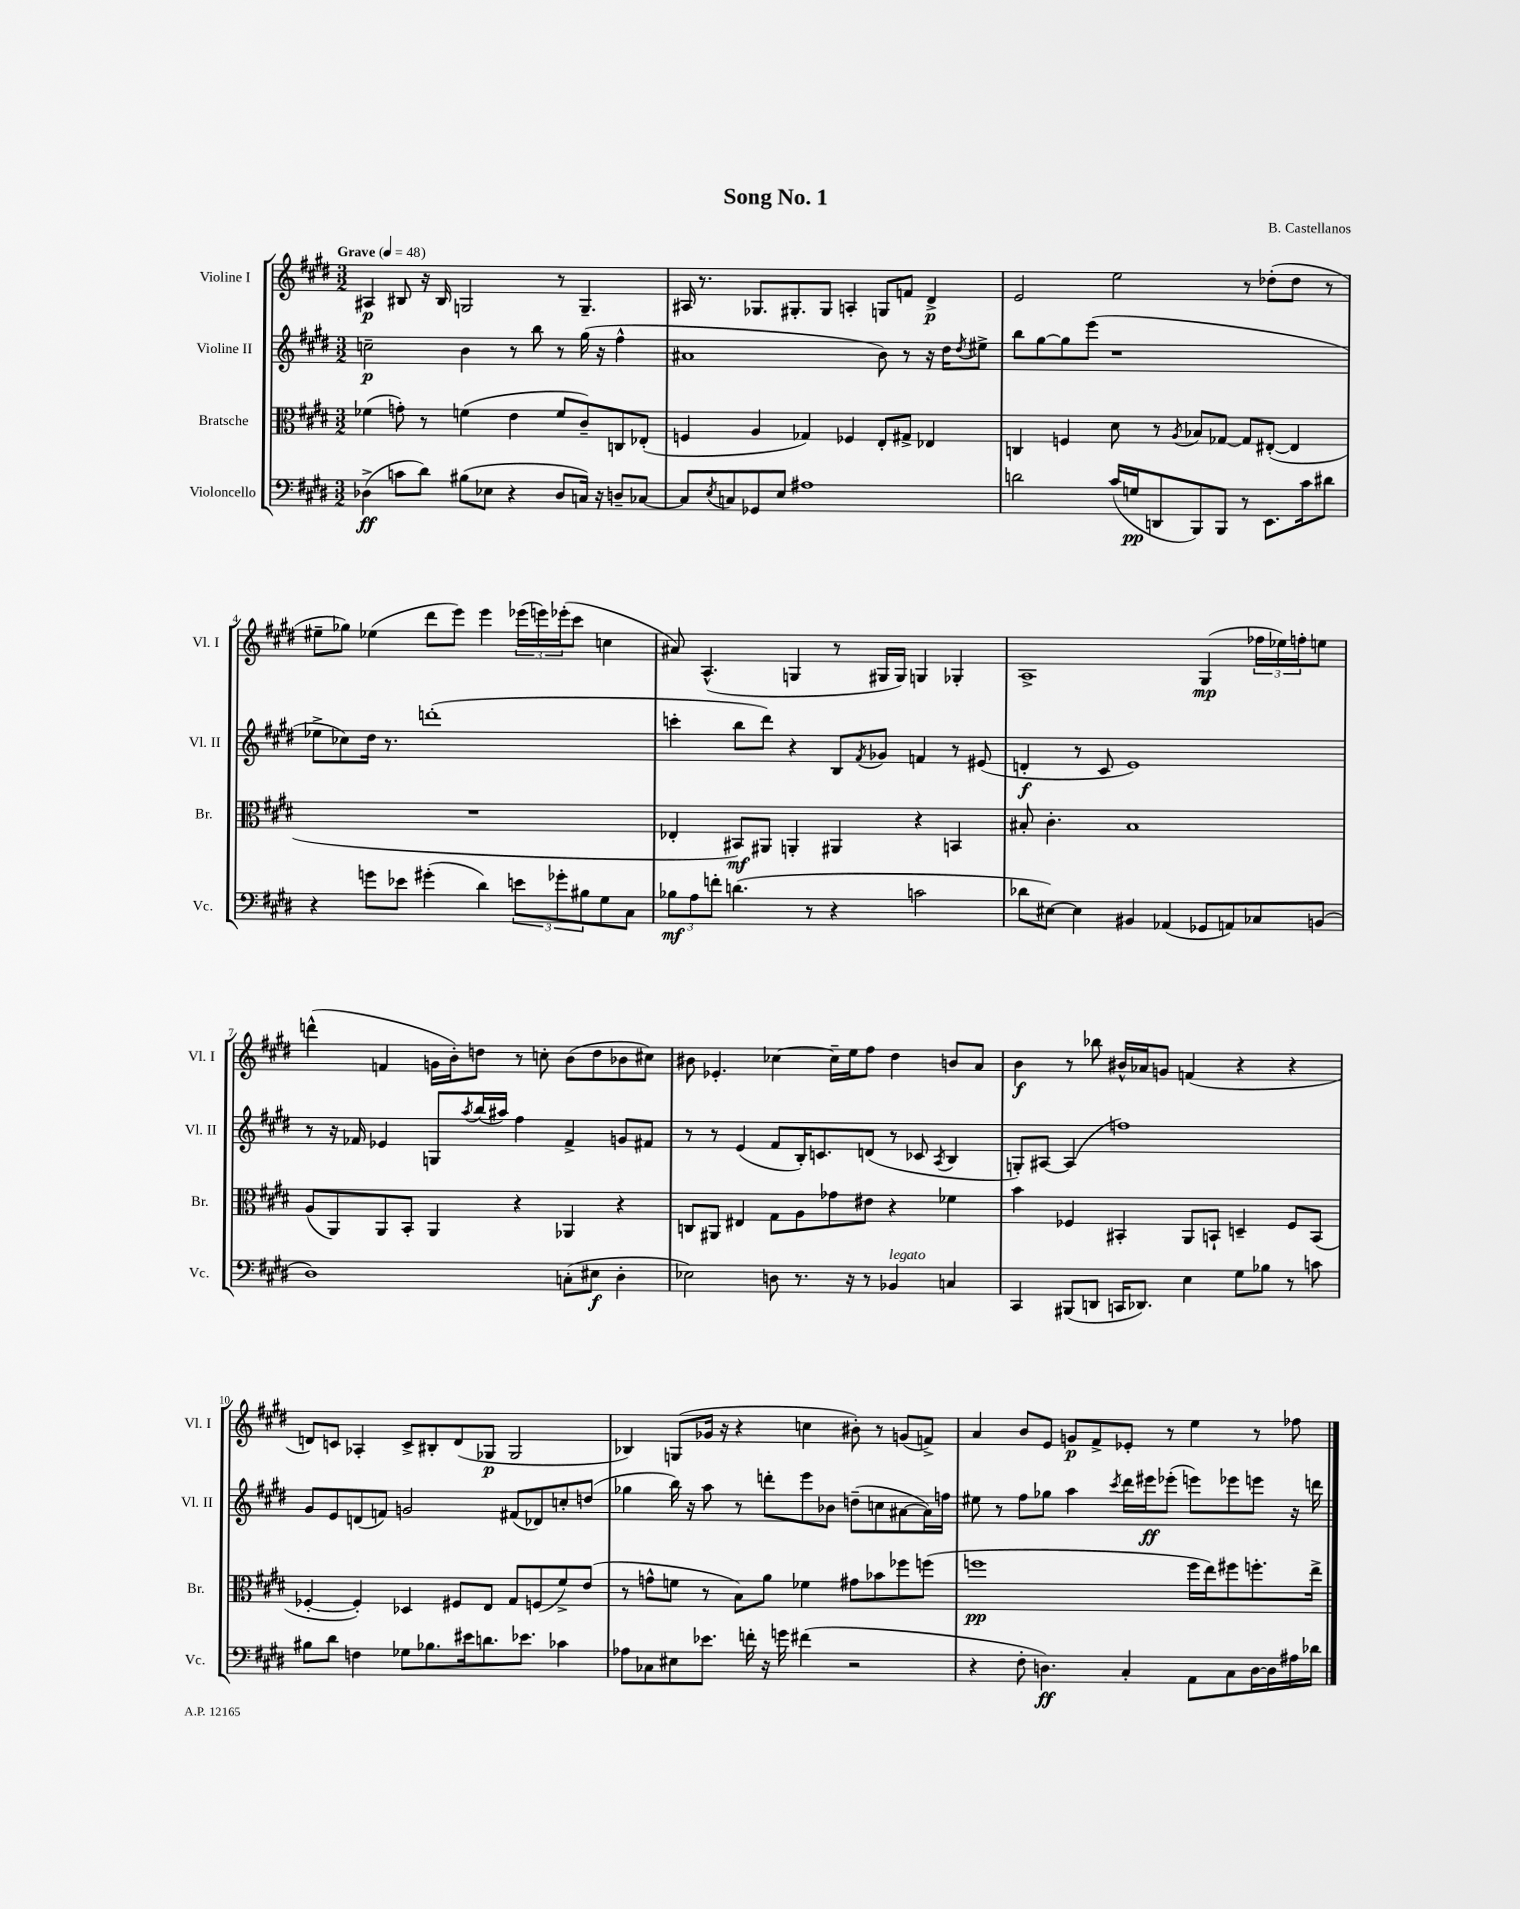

**kern	**dynam	**kern	**dynam	**kern	**dynam	**kern	**dynam
*part4	*part4	*part3	*part3	*part2	*part2	*part1	*part1
*staff4	*staff4	*staff3	*staff3	*staff2	*staff2	*staff1	*staff1
*I"Violoncello	*	*I"Bratsche	*	*I"Violine II	*	*I"Violine I	*
*I'Vc.	*	*I'Br.	*	*I'Vl. II	*	*I'Vl. I	*
*clefF4	*	*clefC3	*	*clefG2	*	*clefG2	*
*k[f#c#g#d#]	*	*k[f#c#g#d#]	*	*k[f#c#g#d#]	*	*k[f#c#g#d#]	*
*M3/2	*	*M3/2	*	*M3/2	*	*M3/2	*
*MM48	*	*MM48	*	*MM48	*	*MM48	*
=1	=1	=1	=1	=1	=1	=1	=1
!	!	!	!	!	!	!LO:TX:a:B:t=Grave	!
(4D-X^\	ff	(4f-X\	.	2ccn~\	p	4A#X/	p
8cn\L	.	8gn'\)	.	.	.	8B#X/	.
8d#\J)	.	8r	.	.	.	16r	.
.	.	.	.	.	.	16B#/	.
(8B#X\L	.	(4fn\	.	4b\	.	2Gn/	.
8E-X\J	.	.	.	.	.	.	.
4r	.	4e\	.	8r	.	.	.
.	.	.	.	8bb\	.	.	.
8D-/L	.	8f/L	.	8r	.	8r	.
16Cn/Jk)	.	8c#~/)	.	(16gg#\	.	4.G~/	.
16r	.	.	.	16r	.	.	.
8Dn~/L	.	8Cn/	.	4ff#^^\	.	.	.
[8C-X/J	.	(8E-X'/J	.	.	.	.	.
=2	=2	=2	=2	=2	=2	=2	=2
8C-/L]	.	4Fn/	.	1a#X	.	16A#X/	.
.	.	.	.	.	.	8.r	.
8qE/	.	.	.	.	.	.	.
8Cn/	.	.	.	.	.	.	.
8GG-X/	.	4A/	.	.	.	8.G-X/L	.
8E/J	.	.	.	.	.	.	.
.	.	.	.	.	.	8.G#X'/	.
1A#X	.	4G-X/)	.	.	.	.	.
.	.	.	.	.	.	8G#/J	.
.	.	4F-X/	.	.	.	4An'/	.
.	.	8E'/L	.	8b\)	.	8Gn/L	.
.	.	8G#X^/J	.	8r	.	8fn/J	.
.	.	4E-X/	.	16r	.	4d#^/	p
.	.	.	.	16dd#\KL	.	.	.
.	.	.	.	8qdd#/	.	.	.
.	.	.	.	8ee#X^\J	.	.	.
=3	=3	=3	=3	=3	=3	=3	=3
2dn\	.	4Cn/	.	8bb\L	.	2e/	.
.	.	.	.	[8gg#\	.	.	.
.	.	4Fn/	.	8gg#\]	.	.	.
.	.	.	.	(8eee\J	.	.	.
(16c#/LL	.	8d#\	.	1r	.	2ee\	.
16Gn/J	pp	.	.	.	.	.	.
8DDn/	.	8r	.	.	.	.	.
.	.	8qA/	.	.	.	.	.
8BBB/)	.	8B-X/L	.	.	.	.	.
8BBB/J	.	[8G-X/J	.	.	.	.	.
8r	.	8G-/L]	.	.	.	8r	.
8.EE\L	.	([8E#X'/J	.	.	.	(8dd-X'\L	.
.	.	4E#/]	.	.	.	8dd-\J	.
16c#\k	.	.	.	.	.	.	.
8d#X\J	.	.	.	.	.	8r	.
!!LO:LB:g=z
=4	=4	=4	=4	=4	=4	=4	=4
4r	.	1.r	.	8ee-X^\L	.	8ee#X~\L	.
.	.	.	.	8cc-X\)	.	8gg-X\J)	.
8gn\L	.	.	.	16dd#\Jk	.	(4ee-X\	.
.	.	.	.	8.r	.	.	.
8e-X\J	.	.	.	.	.	.	.
(4g#X'\	.	.	.	(1dddn'	.	8ddd#\L	.
.	.	.	.	.	.	8eee\J)	.
4d#\)	.	.	.	.	.	4eee\	.
12en\L	.	.	.	.	.	(24eee-X\LL	.
.	.	.	.	.	.	24eeen\)	.
12g-X'\	.	.	.	.	.	(24eee-X'\J	.
.	.	.	.	.	.	8ccc#\J	.
12B#X\	.	.	.	.	.	.	.
8G#\	.	.	.	.	.	4ccn\	.
8C#\J	.	.	.	.	.	.	.
=5	=5	=5	=5	=5	=5	=5	=5
12B-X\L	mf	4E-X'/	.	4cccn'\	.	8a#X/)	.
12A\	.	.	.	.	.	.	.
.	.	.	.	.	.	(4.A^^/	.
12fn'\J	.	.	.	.	.	.	.
(4.dn\	.	8BB#X/L)	mf	8bb\L	.	.	.
.	.	8AA#X/J	.	8ddd#\J)	.	.	.
.	.	4AAn'/	.	4r	.	4Gn/	.
8r	.	.	.	.	.	.	.
4r	.	4AA#X/	.	8B/L	.	8r	.
.	.	.	.	8qf#/	.	.	.
.	.	.	.	8g-X/J	.	16G#X/LL	.
.	.	.	.	.	.	16G#/JJ)	.
2cn\	.	4r	.	4fn/	.	4Gn/	.
.	.	4BBn/	.	8r	.	4G-X'/	.
.	.	.	.	(8e#X/	.	.	.
=6	=6	=6	=6	=6	=6	=6	=6
8d-X\L	.	8B#X'/	.	4dn'/	f	1A^	.
[8E#X\J)	.	4.c#'\	.	.	.	.	.
4E#\]	.	.	.	8r	.	.	.
.	.	.	.	8c#/	.	.	.
4BB#X/	.	1B#	.	1e)	.	.	.
(4AA-X/	.	.	.	.	.	.	.
8GG-X/L	.	.	.	.	.	(4G#/	mp
8AAn/)	.	.	.	.	.	.	.
8C-X/	.	.	.	.	.	24ff-X\LL	.
.	.	.	.	.	.	24ee-X\)	.
.	.	.	.	.	.	24ffn'\J	.
(8BBn/J	.	.	.	.	.	8een\J	.
!!LO:LB:g=z
=7	=7	=7	=7	=7	=7	=7	=7
1D#)	.	(8A/L	.	8r	.	(4dddn^^\	.
.	.	8AA/)	.	16r	.	.	.
.	.	.	.	16f-X/	.	.	.
.	.	8AA/	.	4e-X/	.	4fn/	.
.	.	8BB'/J	.	.	.	.	.
.	.	4AA/	.	8Gn/L	.	16gn\LL	.
.	.	.	.	.	.	16b'\J)	.
.	.	.	.	8qaa/	.	.	.
.	.	.	.	(16bb/L	.	8ddn\J	.
.	.	.	.	16aa#X/JJ)	.	.	.
.	.	4r	.	4ff#\	.	8r	.
.	.	.	.	.	.	8ccn'\	.
(8Cn'\L	.	4AA-X/	.	4f-^/	.	(8b\L	.
8E#X\J	f	.	.	.	.	8dd\	.
4D#'\	.	4r	.	8gn/L	.	8b-X\	.
.	.	.	.	8f#X/J	.	8cc#X\J)	.
=8	=8	=8	=8	=8	=8	=8	=8
2E-X\)	.	8Cn/L	.	8r	.	8b#X\	.
.	.	8AA#X/J	.	8r	.	4.e-X'/	.
.	.	4E#X/	.	(4e/	.	.	.
8Dn\	.	8G#\L	.	8f#/L	.	[4cc-X\	.
8.r	.	8A\	.	16B'/K)	.	.	.
.	.	.	.	8.cn/	.	.	.
.	.	8g-X\	.	.	.	16cc-~\LL]	.
16r	.	.	.	.	.	16ee\J	.
8r	.	8e#X\J	.	(8dn/J	.	8ff#\J	.
!LO:TX:a:i:t=legato	!	!	!	!	!	!	!
4BB-X/	.	4r	.	8r	.	4dd#\	.
.	.	.	.	8c-X/	.	.	.
.	.	.	.	8qA/	.	.	.
4Cn/	.	4f-X\	.	4B/	.	8bn/L	.
.	.	.	.	.	.	8a/J	.
=9	=9	=9	=9	=9	=9	=9	=9
4CC#/	.	4b\	.	8Gn'/L)	.	4b\	f
.	.	.	.	[8A#X/J	.	.	.
(8BBB#X/L	.	4F-X/	.	(4A#/]	.	8r	.
8DDn/J	.	.	.	.	.	8bb-X\	.
16CCn/KL	.	4BB#X'/	.	1ffn)	.	16b#X^^/LL	.
8.DD-X/J)	.	.	.	.	.	16a-X/J	.
.	.	.	.	.	.	8gn/J	.
4E\	.	8AA/L	.	.	.	(4fn/	.
.	.	8BBn`/J	.	.	.	.	.
8G#\L	.	4Dn~/	.	.	.	4r	.
8B-X\J	.	.	.	.	.	.	.
8r	.	8F-/L	.	.	.	4r	.
8cn\	.	(8BB/J	.	.	.	.	.
!!LO:LB:g=z
=10	=10	=10	=10	=10	=10	=10	=10
8B#X\L	.	[4F-X'/	.	8g#/L	.	8dn/L)	.
8d#\J	.	.	.	8e/	.	8cn/J	.
4Fn\	.	4F-'/])	.	(8dn/	.	4A-X'/	.
.	.	.	.	8fn/J)	.	.	.
8G-X\L	.	4D-X/	.	2gn/	.	8c^/L	.
8.B-X\	.	.	.	.	.	8B#X'/	.
.	.	8F#X/L	.	.	.	(8d/	.
16e#X\k	.	.	.	.	.	.	.
8.dn\	.	8E/J	.	.	.	8G-X/J	p
.	.	8G#/L	.	(8f#X/L	.	2G-/	.
8.e-X\J	.	.	.	.	.	.	.
.	.	(8Fn/	.	8d-X/)	.	.	.
4c-X\	.	8f#^/)	.	8ccn'/	.	.	.
.	.	(8e/J	.	(8ddn/J	.	.	.
=11	=11	=11	=11	=11	=11	=11	=11
8A-X\L	.	8r	.	4gg-X\	.	4B-X/)	.
8C-X\	.	8gn^^\L	.	.	.	.	.
8E#X\	.	8fn\J	.	16bb\)	.	(8Gn/L	.
.	.	.	.	16r	.	.	.
8.e-X\J	.	8r	.	8aa\	.	16g-X/Jk	.
.	.	.	.	.	.	16r	.
.	.	8B\L)	.	8r	.	4r	.
16fn'\	.	.	.	.	.	.	.
16r	.	8a\J	.	8dddn'\L	.	.	.
16gn\	.	.	.	.	.	.	.
(4f#X\	.	4f-X\	.	8eee\	.	4ccn\	.
.	.	.	.	8b-X\J	.	.	.
2r	.	8g#X\L	.	(8ddn~\L	.	8b#X'\)	.
.	.	8b-X\	.	8ccn\	.	8r	.
.	.	8ff-X\	.	[8a#X\	.	(8gn/L	.
.	.	(8ffn\J	.	16a#\L])	.	8fn^/J)	.
.	.	.	.	16ffn\JJ	.	.	.
=12	=12	=12	=12	=12	=12	=12	=12
4r	.	1ffn	pp	8ee#X\	.	4a/	.
.	.	.	.	8r	.	.	.
8F#'\	.	.	.	8ff#\L	.	8b/L	.
4.Dn\)	ff	.	.	8gg-X\J	.	8e/J	.
.	.	.	.	4aa\	.	8gn/L	p
.	.	.	.	.	.	8f#^/	.
.	.	.	.	8qccc#/	.	.	.
4C#'/	.	.	.	16ddd#\LL	.	8e-X'/J	.
.	.	.	.	16eee#X\J	ff	.	.
.	.	.	.	(8eee-X'\J	.	8r	.
8AA\L	.	16ff\LL	.	8eeen\L)	.	4ee\	.
.	.	16ee\J)	.	.	.	.	.
8C#\	.	8ff#X\	.	8eee-X\	.	.	.
[16D\L	.	8.ffn'\	.	8eeen\J	.	8r	.
16D\]	.	.	.	.	.	.	.
16A#X\	.	.	.	16r	.	8ff-X\	.
16d-X\JJ	.	16ee^\Jk	.	16dddn\	.	.	.
==	==	==	==	==	==	==	==
*-	*-	*-	*-	*-	*-	*-	*-
